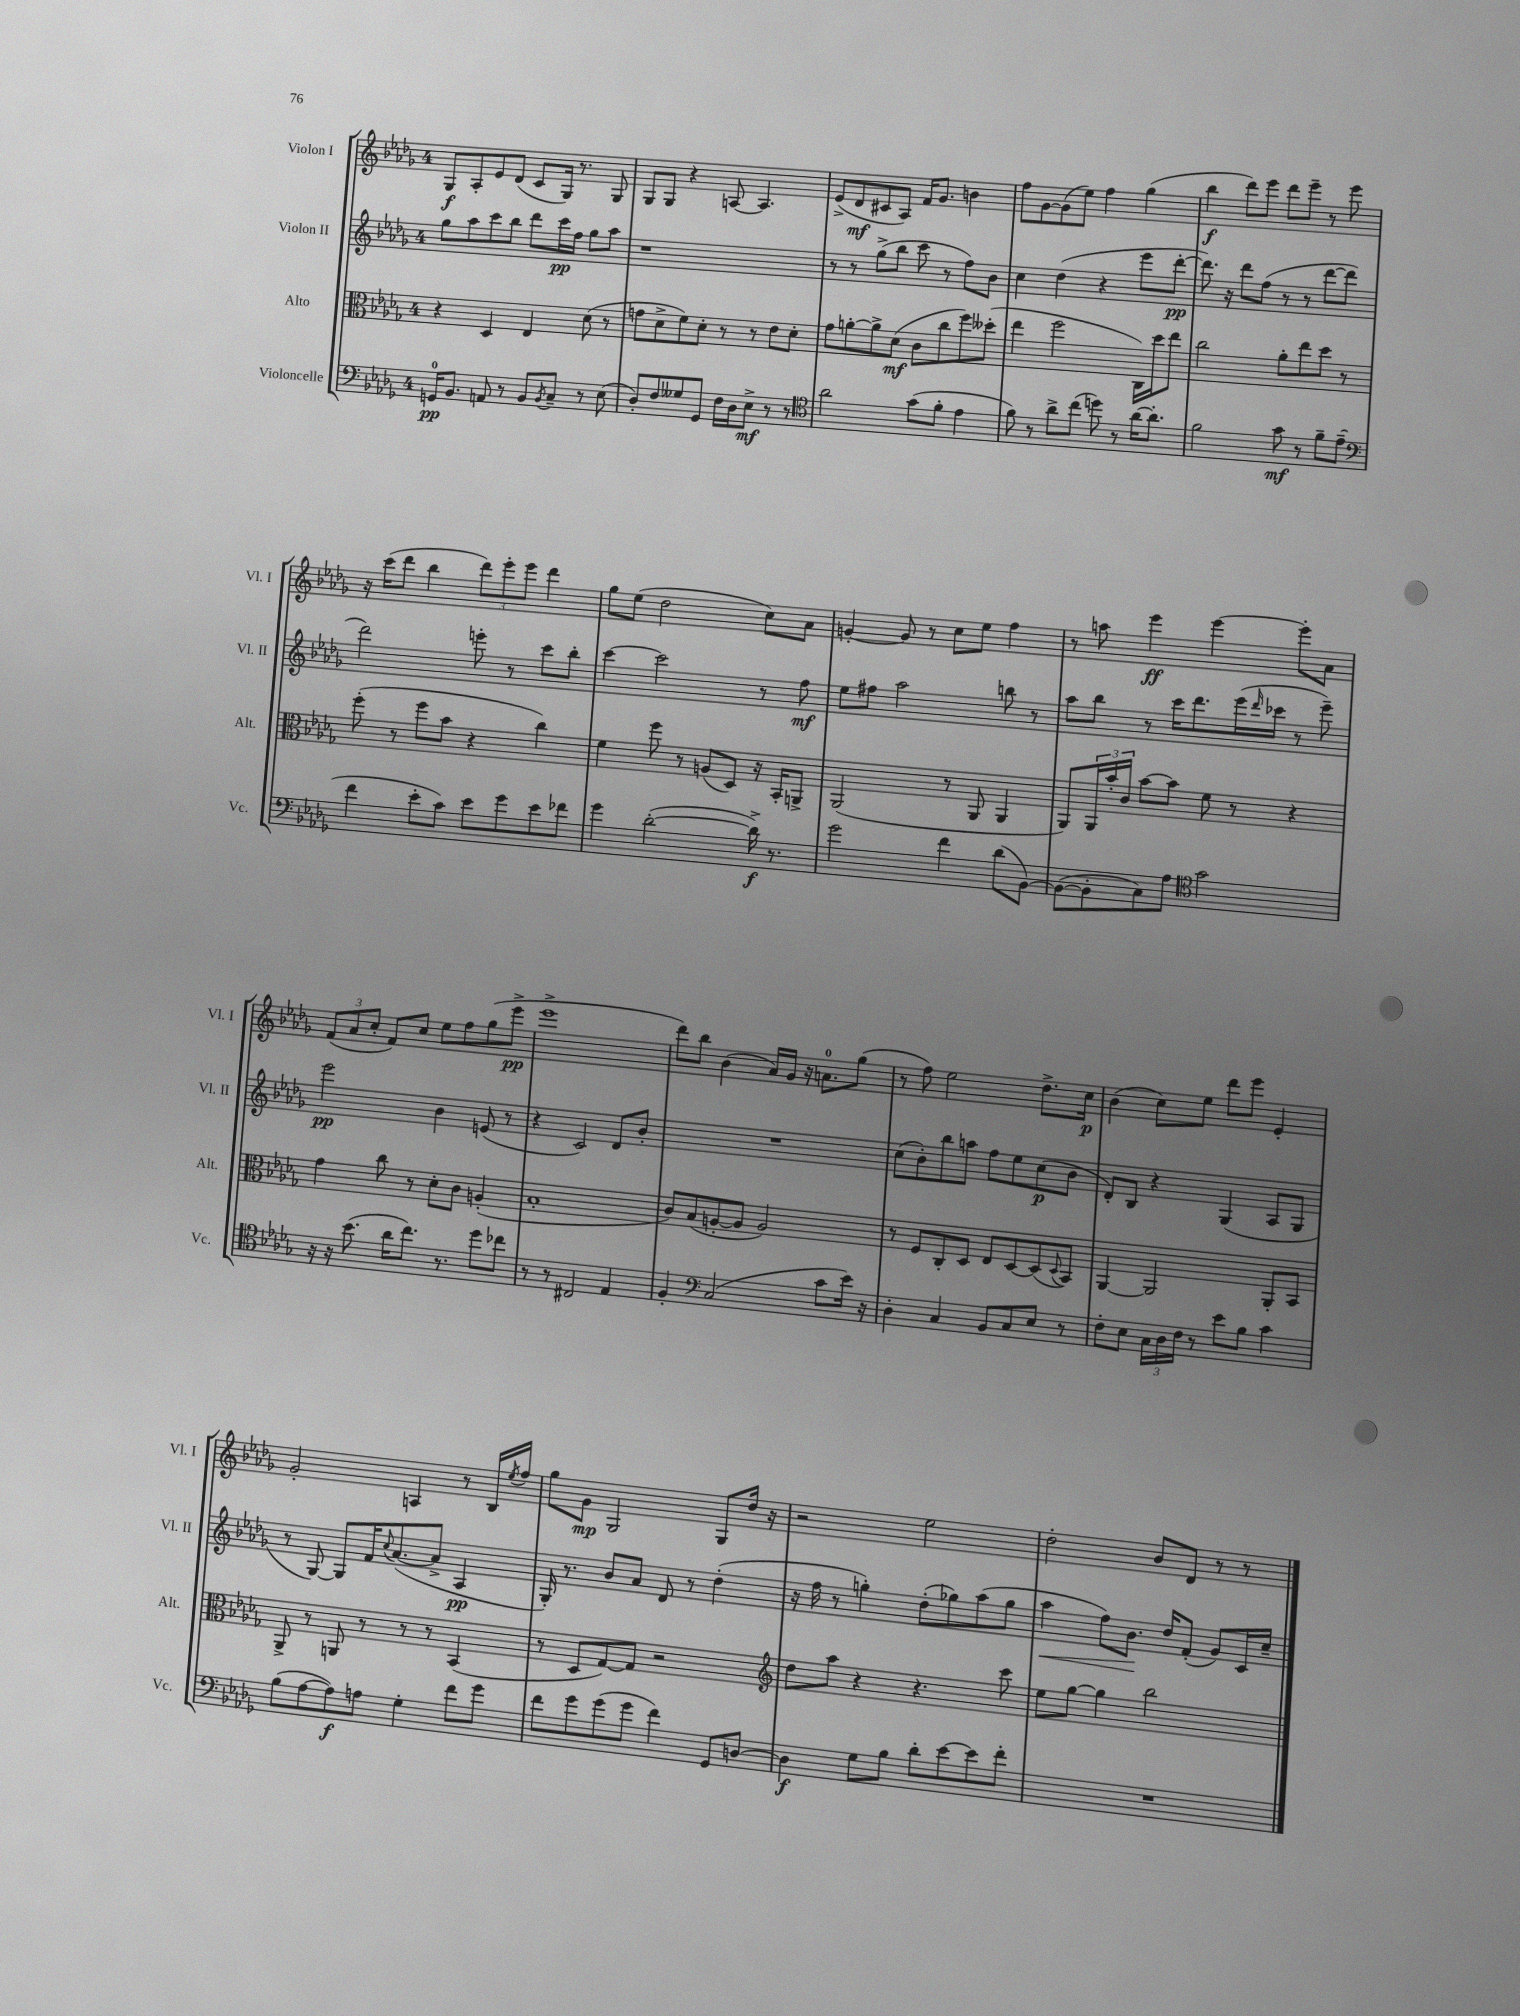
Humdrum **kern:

**kern	**dynam	**kern	**dynam	**kern	**dynam	**kern	**dynam
*part4	*part4	*part3	*part3	*part2	*part2	*part1	*part1
*staff4	*staff4	*staff3	*staff3	*staff2	*staff2	*staff1	*staff1
*I"Violoncelle	*	*I"Alto	*	*I"Violon II	*	*I"Violon I	*
*I'Vc.	*	*I'Alt.	*	*I'Vl. II	*	*I'Vl. I	*
*clefF4	*	*clefC3	*	*clefG2	*	*clefG2	*
*k[b-e-a-d-g-]	*	*k[b-e-a-d-g-]	*	*k[b-e-a-d-g-]	*	*k[b-e-a-d-g-]	*
*M4/4	*	*M4/4	*	*M4/4	*	*M4/4	*
=33	=33	=33	=33	=33	=33	=33	=33
16GGn/KL	pp	4r	.	8gg-\L	.	8G-/L	f
8.BB-/J	.	.	.	.	.	.	.
.	.	.	.	8aa-\	.	8A-'/	.
8AAn/	.	4D-/	.	8ccc\	.	8e-/	.
8r	.	.	.	8bb-\J	.	(8d-/J	.
8BB-/L	.	4E-/	.	8ddd-\L	.	8c/L	.
8qBB-/	.	.	.	.	.	.	.
8C~/J	.	.	.	16ccc\L	pp	16G-/Jk)	.
.	.	.	.	16ff\JJ	.	8.r	.
8r	.	(8d-\	.	8gg-\L	.	.	.
(8E-\	.	8r	.	8aa-\J	.	8G-/	.
=34	=34	=34	=34	=34	=34	=34	=34
8D-'/L)	.	8gn\L	.	1r	.	8G-/L	.
8F/	.	8d-^\	.	.	.	8G-/J	.
8G--X/	.	8f\)	.	.	.	4r	.
8GG-/J	.	8d-'\J	.	.	.	.	.
16F\LL	.	8r	.	.	.	[8An/	.
16D-\J	.	.	.	.	.	.	.
8E-^\J	mf	8r	.	.	.	4.A/]	.
8r	.	8e-\L	.	.	.	.	.
8r	.	8d-'\J	.	.	.	.	.
=35	=35	=35	=35	=35	=35	=35	=35
*clefC4	*	*	*	*	*	*	*
2a-\	.	8g-\L	.	8r	.	(8e-^/L	.
.	.	[8an'\	.	8r	.	8d-/	mf
.	.	8a^\]	.	(8gg-^\L	.	8c#X/	.
.	.	(8d-\J	mf	8bb-\J	.	8A-/J)	.
(8g-\L	.	8c\L	.	8ccc\	.	16f/KL	.
.	.	.	.	.	.	8.g-/J	.
8f'\J	.	8cc\	.	8r	.	.	.
4e-\	.	8ff\)	.	8ff\L)	.	4bn\	.
.	.	(8dd--X'\J	.	8b-\J	.	.	.
=36	=36	=36	=36	=36	=36	=36	=36
8f\)	.	4ee-\	.	4cc\	.	8ff\L	.
8r	.	.	.	.	.	[8g-\	.
8a-^\L	.	2ff\	.	(4dd-\	.	(8g-\]	.
(8cc\J	.	.	.	.	.	8ee-\J)	.
8ddn\)	.	.	.	4r	.	4ff\	.
8r	.	.	.	.	.	.	.
[16a-\KL	.	16C\LL)	.	8eee-\L	.	(4gg-\	.
8.a-'\J]	.	16dd-\J	.	.	.	.	.
.	.	8ee-\J	.	[8ddd-'\J	pp	.	.
=37	=37	=37	=37	=37	=37	=37	=37
2f\	.	2cc\	.	8.ddd-\])	.	4bb-\	f
.	.	.	.	16r	.	.	.
.	.	.	.	8ddd-\L	.	8ddd-\L)	.
.	.	.	.	(8ff\J	.	8eee-\J	.
8g-\	mf	8a-'\L	.	8r	.	8ddd-\L	.
8r	.	8ee-\	.	8r	.	8eee-~\J	.
8f~\L	.	8dd-\J	.	[8ddd-\L	.	8r	.
(8e-~\J	.	8r	.	8ddd-\J]	.	8eee-\	.
!!LO:LB:g=z
=38	=38	=38	=38	=38	=38	=38	=38
*clefF4	*	*	*	*	*	*	*
4f\	.	(8ff'\	.	2ddd-\)	.	16r	.
.	.	.	.	.	.	(16ccc\KL	.
.	.	8r	.	.	.	8ddd-\J	.
8e-'\L	.	8ff\L	.	.	.	4bb-\	.
8c\J)	.	8b-\J	.	.	.	.	.
8e-\L	.	4r	.	8eeen'\	.	12ddd-\L)	.
.	.	.	.	.	.	12eee-'\	.
8g-\	.	.	.	8r	.	.	.
.	.	.	.	.	.	12eee-\J	.
8e-\	.	4cc\)	.	8ccc\L	.	4ddd-\	.
8f-X\J	.	.	.	8bb-'\J	.	.	.
=39	=39	=39	=39	=39	=39	=39	=39
4g-\	.	4f\	.	[4ccc\	.	8gg-\L	.
.	.	.	.	.	.	(8ee-\J	.
([2d-'\	.	8ff\	.	2ccc\]	.	2dd-\	.
.	.	8r	.	.	.	.	.
.	.	(8An/L	.	.	.	.	.
.	.	8D-/J)	.	.	.	.	.
16d-^\])	f	16r	.	8r	.	8cc\L)	.
8.r	.	16BB-'/KL	.	.	.	.	.
.	.	8AAn^/J	.	8ff\	mf	8a-\J	.
=40	=40	=40	=40	=40	=40	=40	=40
2g-\	.	(2AA-/	.	8ee-\L	.	[4gn'/	.
.	.	.	.	8ff#X\J	.	.	.
.	.	.	.	2aa-\	.	8g/]	.
.	.	.	.	.	.	8r	.
4f\	.	8r	.	.	.	8cc\L	.
.	.	8AA-/	.	.	.	8ee-\J	.
(8d-\L	.	4AA-/	.	8bbn\	.	4ff\	.
[8BB-\J)	.	.	.	8r	.	.	.
=41	=41	=41	=41	=41	=41	=41	=41
(8BB-\L_	.	8AA-/L)	.	8aa-\L	.	8r	.
8BB-'\]	.	24AA-/L	.	8bb-\J	.	8aan\	.
.	.	24b-'/	.	.	.	.	.
.	.	24c/JJ	.	.	.	.	.
8C\)	.	[8b-\L	.	8r	.	4eee-\	ff
8A-\J	.	8b-\J]	.	16ccc\KL	.	.	.
.	.	.	.	8.ddd-\	.	.	.
*clefC4	*	*	*	*	*	*	*
2g-\	.	8f\	.	.	.	[4eee-\	.
.	.	8r	.	(16eee-\L	.	.	.
.	.	.	.	16qqddd-/	.	.	.
.	.	.	.	16ccc-X\JJ	.	.	.
.	.	4r	.	8r	.	8eee-'\L]	.
.	.	.	.	8eee-~\)	.	8a-\J	.
!!LO:LB:g=z
=42	=42	=42	=42	=42	=42	=42	=42
16r	.	4g-\	.	2eee-\	pp	(12f/L	.
16r	.	.	.	.	.	.	.
.	.	.	.	.	.	12a-/	.
(8.b-\	.	.	.	.	.	.	.
.	.	.	.	.	.	12cc'/J	.
.	.	8cc\	.	.	.	8f/L)	.
16a-\KL	.	.	.	.	.	.	.
8.cc\J)	.	8r	.	.	.	8cc/J	.
.	.	8d-'\L	.	4b-\	.	8ee-\L	.
8.r	.	.	.	.	.	.	.
.	.	8c\J	.	.	.	8ff\	.
8dd-\L	.	(4An'/	.	(8en/	.	(8gg-\	.
8cc-X\J	.	.	.	8r	.	8eee-^\J	pp
=43	=43	=43	=43	=43	=43	=43	=43
8r	.	1B-'	.	4r	.	1eee-^	.
8r	.	.	.	.	.	.	.
2C#X/	.	.	.	2c/)	.	.	.
4E-/	.	.	.	8d-/L	.	.	.
.	.	.	.	8b-'/J	.	.	.
=44	=44	=44	=44	=44	=44	=44	=44
4F'/	.	8c/L)	.	1r	.	8ddd-\L)	.
.	.	(8B-/	.	.	.	8bb-\J	.
*clefF4	*	*	*	*	*	*	*
(2C/	.	[8An'/	.	.	.	(4b-\	.
.	.	8A/J]	.	.	.	.	.
.	.	2A/)	.	.	.	16a-/LL)	.
.	.	.	.	.	.	16g-/JJ	.
.	.	.	.	.	.	16r	.
.	.	.	.	.	.	8.an\L	.
8c\L	.	.	.	.	.	.	.
16e-\Jk)	.	.	.	.	.	(8gg-\J	.
16r	.	.	.	.	.	.	.
=45	=45	=45	=45	=45	=45	=45	=45
4D-'\	.	8r	.	(8cc\L	.	8r	.
.	.	8F/L	.	8b-'\)	.	8ff\)	.
4C/	.	8C'/	.	8bb-\	.	2ee-\	.
.	.	8D-/J	.	8aan\J	.	.	.
8BB-/L	.	8E-/L	.	8ff\L	.	.	.
8C/	.	[8D-/	.	8ee-\	.	.	.
8E-/J	.	(8D-/]	.	(8cc\	p	8.dd-^\L	.
.	.	8qqD-/	.	.	.	.	.
8r	.	8BB-/J)	.	8b-\J	.	.	.
.	.	.	.	.	.	16cc\Jk	p
=46	=46	=46	=46	=46	=46	=46	=46
8F'\L	.	[4AA-/	.	8d-'/L)	.	(4b-\	.
8E-\J	.	.	.	8B-/J	.	.	.
24C\LL	.	2AA-/]	.	4r	.	8cc\L)	.
24D-\	.	.	.	.	.	.	.
24F\JJ	.	.	.	.	.	.	.
8r	.	.	.	.	.	8ee-\J	.
8e-\L	.	.	.	(4G-/	.	8ddd-\L	.
8B-\J	.	.	.	.	.	8eee-\J	.
4c\	.	8AA-'/L	.	8A-/L	.	4e-'/	.
.	.	8BB-/J	.	8G-/J	.	.	.
!!LO:LB:g=z
=47	=47	=47	=47	=47	=47	=47	=47
(8B-\L	.	8AA-^/	.	8r	.	2g-'/	.
[8A-\	.	8r	.	[8G-/)	.	.	.
8A-\])	f	8AAn/	.	8G-/L]	.	.	.
8An\J	.	8r	.	16f/K	.	.	.
.	.	.	.	8qqcc/	.	.	.
.	.	.	.	([8.a-/	.	.	.
4G-'\	.	8r	.	.	.	4An/	.
.	.	8r	.	8a-^/J]	.	.	.
8f\L	.	(4BB-/	.	4A-/	pp	8r	.
8g-\J	.	.	.	.	.	16B-/LL	.
.	.	.	.	.	.	8qee-/	.
.	.	.	.	.	.	16ff/JJ	.
=48	=48	=48	=48	=48	=48	=48	=48
8f\L	.	8r	.	16G-'/)	.	8gg-\L	.
.	.	.	.	8.r	.	.	.
8g-\	.	8D-/L	.	.	.	8g-\J	mp
(8g-\	.	[8G-/)	.	8b-/L	.	2G-/	.
8g-\J	.	8G-/J]	.	8a-/J	.	.	.
4f\)	.	2r	.	8d-/	.	.	.
.	.	.	.	8r	.	.	.
8GG-/L	.	.	.	(4dd-'\	.	8G-/L	.
[8Dn/J	.	.	.	.	.	16dd-/Jk	.
.	.	.	.	.	.	16r	.
=49	=49	=49	=49	=49	=49	=49	=49
*	*	*clefG2	*	*	*	*	*
4D\]	f	8dd-\L	.	16r	.	2r	.
.	.	.	.	16ff\	.	.	.
.	.	8aa-\J	.	8r	.	.	.
8G-\L	.	4r	.	4ggn'\)	.	.	.
8B-\J	.	.	.	.	.	.	.
8d-'\L	.	4.r	.	(8dd-'\L	.	2ee-\	.
[8e-\	.	.	.	8gg-X\)	.	.	.
8e-\]	.	.	.	(8aa-\	.	.	.
8f'\J	.	8ccc\	.	8gg-\J	.	.	.
=50	=50	=50	=50	=50	=50	=50	=50
!	!	!	!	!	!LO:HP:b	!	!
1r	.	8ee-\L	.	4aa-\	<	2dd-'\	.
.	.	[8gg-\J	.	.	.	.	.
.	.	4gg-\]	.	8ff\L)	.	.	.
.	.	.	.	8.b-\J	.	.	.
.	.	2bb-\	.	.	.	8b-/L	.
.	.	.	.	16dd-/KL	[	.	.
.	.	.	.	(8f'/J	.	8d-/J	.
.	.	.	.	8g-/L)	.	8r	.
.	.	.	.	16c/L	.	8r	.
.	.	.	.	16cc~/JJ	.	.	.
==	==	==	==	==	==	==	==
*-	*-	*-	*-	*-	*-	*-	*-
